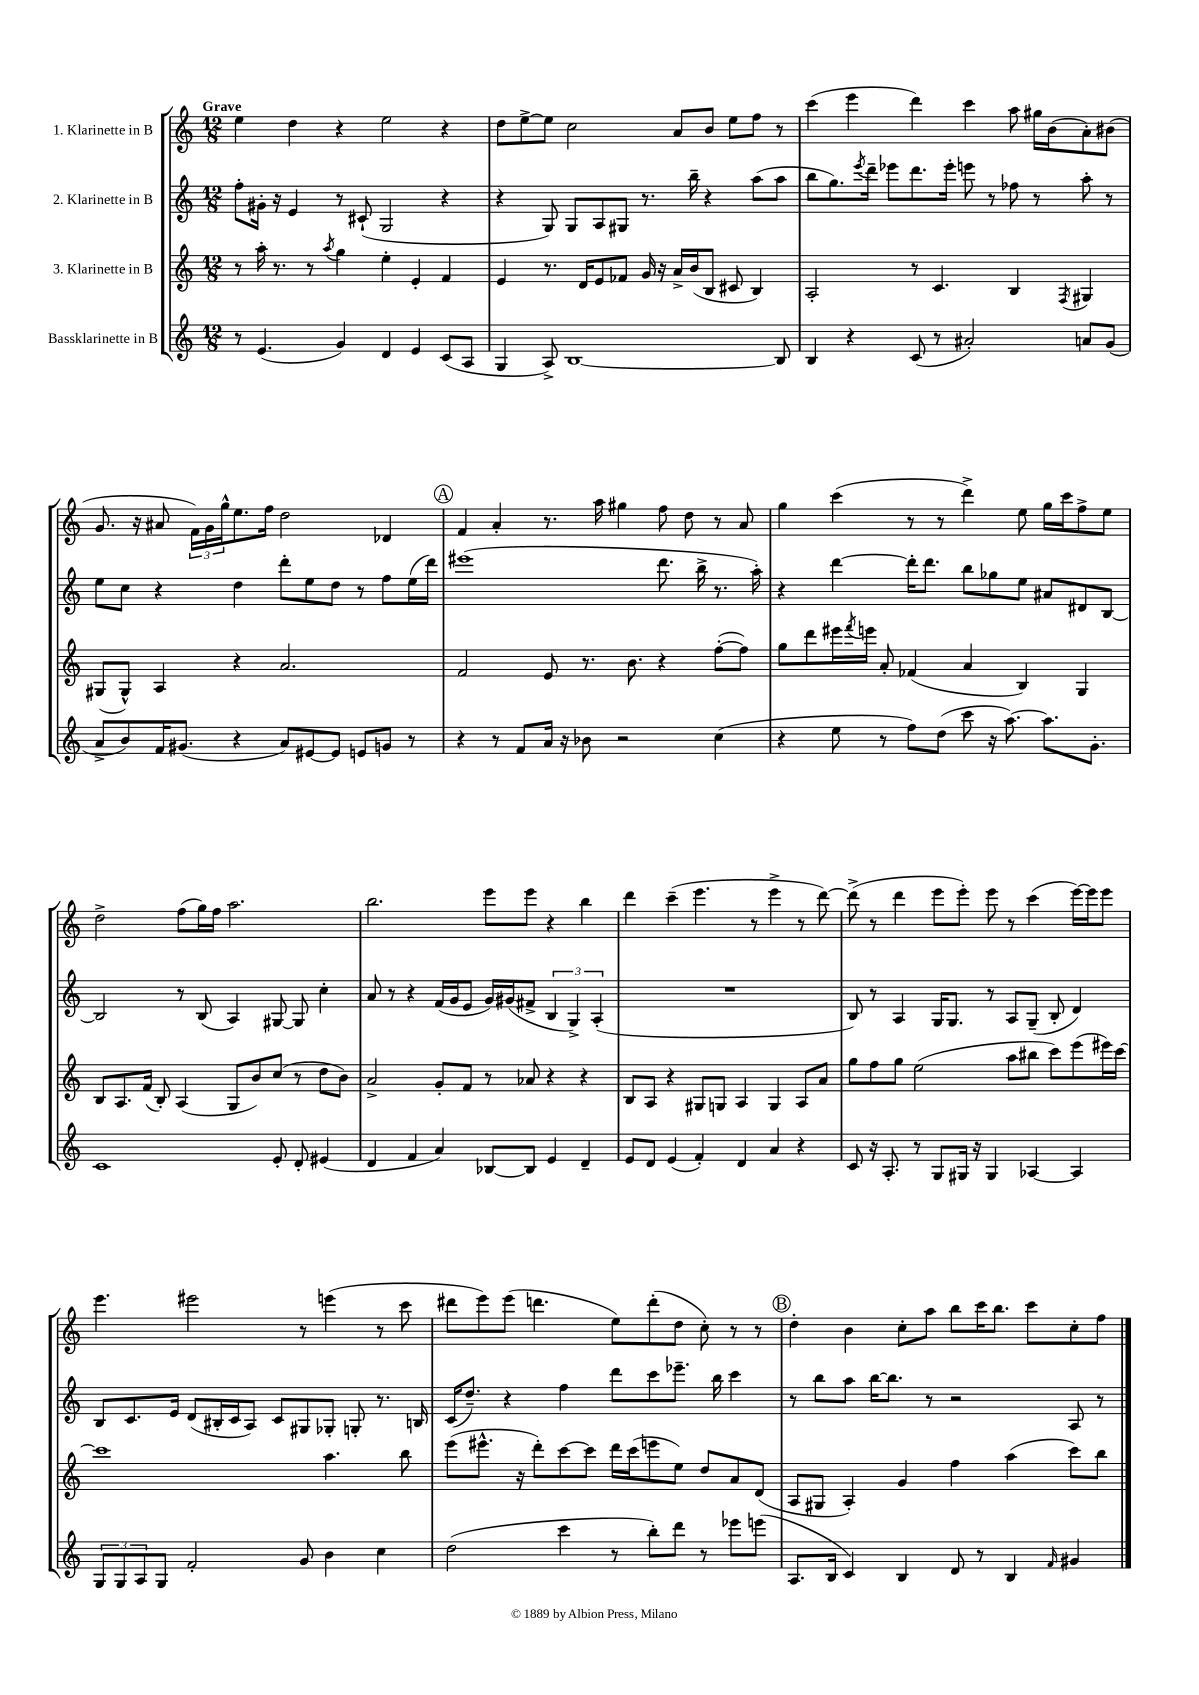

**kern	**kern	**kern	**kern
*staff4	*staff3	*staff2	*staff1
*clefG2	*clefG2	*clefG2	*clefG2
*k[]	*k[]	*k[]	*k[]
*M12/8	*M12/8	*M12/8	*M12/8
8r	8r	8ff'	4ee
(4.e	16aa'	16g#'	.
.	8.r	16r	.
.	.	4e	4dd
.	8r	.	.
.	8qaa	.	.
4g)	4gg	8r	4r
.	.	(8c#`	.
4d	4ee'	2G	2ee
4e	4e'	.	.
(8c	4f	4r	4r
8A	.	.	.
=	=	=	=
4G	4e	4r	8dd
.	.	.	[8ee^
8A^)	8.r	8G)	8ee]
[1B	.	8G	2cc
.	16d	.	.
.	8e	8A	.
.	8f-	8G#	.
.	16g	8.r	.
.	16r	.	.
.	16a^	.	8a
.	(16b	16bb~	.
.	8B	4r	8b
.	8c#	.	8ee
.	4B)	(8aa	8ff
8B]	.	8aa	8r
=	=	=	=
4B	2A'	8bb	(4ccc
.	.	8.gg)	.
4r	.	.	4eee
.	.	8qeee	.
.	.	16ddd~	.
.	.	8eee-	.
(8c	8r	8.ddd	4ddd)
8r	4.c	.	.
.	.	16eee-'	.
2a#')	.	8eee	4ccc
.	.	8r	.
.	4B	8ff-	8aa
.	.	8r	16gg#
.	.	.	(16b
.	8qF	.	.
8a	4G#	8aa'	8a')
(8g	.	8r	(8b#
=	=	=	=
8a^	(8G#	8ee	8.g
8b)	8G#^^)	8cc	.
.	.	.	16r
16f	4A	4r	8a#
(8.g#	.	.	.
.	.	.	24f)
.	.	.	24g
.	.	.	24gg^^
4r	4r	4dd	8.ee
.	.	.	16ff
8a)	2.a	8ddd'	2dd
[8e#	.	8ee	.
8e#]	.	8dd	.
8e	.	8r	.
8g	.	8ff	4d-
8r	.	(16ee	.
.	.	16ddd)	.
=	=	=	=
4r	2f	(1eee#	4f
8r	.	.	4a'
8f	.	.	.
16a	8e	.	8.r
16r	.	.	.
8b-	8.r	.	.
.	.	.	16aa
2r	.	.	4gg#
.	8.b	.	.
.	4r	8.ddd	8ff
.	.	.	8dd
.	.	16bb^	.
(4cc	([8ff'	8.r	8r
.	8ff])	.	8a
.	.	16aa')	.
=	=	=	=
4r	8gg	4r	4gg
.	8ddd	.	.
8ee	16eee#	[4ddd	(4ccc
.	8qfff	.	.
.	16eee	.	.
8r	8a'	.	.
8ff)	(4f-	16ddd']	8r
.	.	8.ddd	.
(8dd	.	.	8r
8ccc	4a	8bb	4ddd^)
16r	.	8gg-	.
[8.aa)	.	.	.
.	4B)	8ee	8ee
8.aa]	.	8a#	16gg
.	.	.	16ccc
.	4G	8d#	8ff^
8.g'	.	.	.
.	.	[8B	8ee
=	=	=	=
1c	8B	2B]	2dd^
.	8.A	.	.
.	(16f	.	.
.	8B')	.	.
.	(4A	8r	(8ff
.	.	(8B	16gg)
.	.	.	16ff
.	8G	4A)	2.aa
.	8b)	.	.
8e'	(8cc	[8G#	.
8d'	8r	8G#]	.
(4e#	8dd	4cc'	.
.	8b)	.	.
=	=	=	=
4d	2a^	8a	2.bb
.	.	8r	.
4f	.	4r	.
4a)	8g'	(16f	.
.	.	16g	.
.	8f	8e	.
[8B-	8r	16g)	8eee
.	.	(16g#	.
8B-]	8a-	8f#^	8eee
4e	4r	6B	4r
.	.	6G^)	.
4d~	4r	.	4bb
.	.	(6A'	.
=	=	=	=
8e	8B	1.r	4ddd
8d	8A	.	.
(4e	4r	.	(4ccc~
4f')	8G#	.	4.eee
.	8G	.	.
4d	4A	.	.
.	.	.	8r
4a	4G	.	4eee^
4r	8A	.	8r
.	8a	.	[8ddd)
=	=	=	=
8c	8gg	8B)	(8ddd^]
16r	8ff	8r	8r
8.A'	.	.	.
.	8gg	4A	4ddd
8r	(2ee	.	.
8G	.	16G	8eee
.	.	8.G	.
16G#	.	.	8eee')
16r	.	.	.
4G#	.	8r	8eee
.	8aa	8A	8r
[4A-	8bb#	(8G~	(4ccc
.	8ccc)	8B'	.
4A-]	(8eee	4d)	[16eee)
.	.	.	16eee]
.	16eee#)	.	8eee
.	[16ccc	.	.
=	=	=	=
12G	1ccc]	8B	4.eee
12G	.	.	.
.	.	8.c	.
12A	.	.	.
8G	.	.	.
.	.	16e	.
2f'	.	(8d	2eee#
.	.	16B#'	.
.	.	16c	.
.	.	8A)	.
.	.	8c	.
8g	.	8G#	8r
4b	4.aa	8G-'	(4eee
.	.	8G'	.
4cc	.	8.r	8r
.	8bb	.	8ccc
.	.	16B	.
=	=	=	=
(2dd	(8eee	(16c	8ddd#
.	.	8.dd~)	.
.	8.eee#^^	.	8eee)
.	.	4r	(8eee
.	16r	.	.
.	8ddd')	.	4.ddd
4ccc	[8ccc	4ff	.
.	8ccc]	.	.
8r	16ddd	8ddd	8ee)
.	(16ccc	.	.
8bb')	8eee	8ccc	(8ddd'
8ddd	8ee)	8.eee-~	8dd
8r	8dd	.	8cc')
.	.	16bb	.
8eee-	8a	4ccc	8r
(8eee	(8d	.	8r
=	=	=	=
8.A	8A	8r	4dd'
.	8G#	8bb	.
16B	.	.	.
4c)	4A')	8aa	4b
.	.	[16bb	.
.	.	8.bb]	.
4B	4g	.	8cc'
.	.	8r	8aa
8d	4ff	2r	8bb
8r	.	.	16ccc
.	.	.	8.bb
4B	(4aa	.	.
.	.	.	8ccc
16qqf	.	.	.
4g#	8ccc)	8A	8cc'
.	8bb	8r	8ff
==	==	==	==
*-	*-	*-	*-
